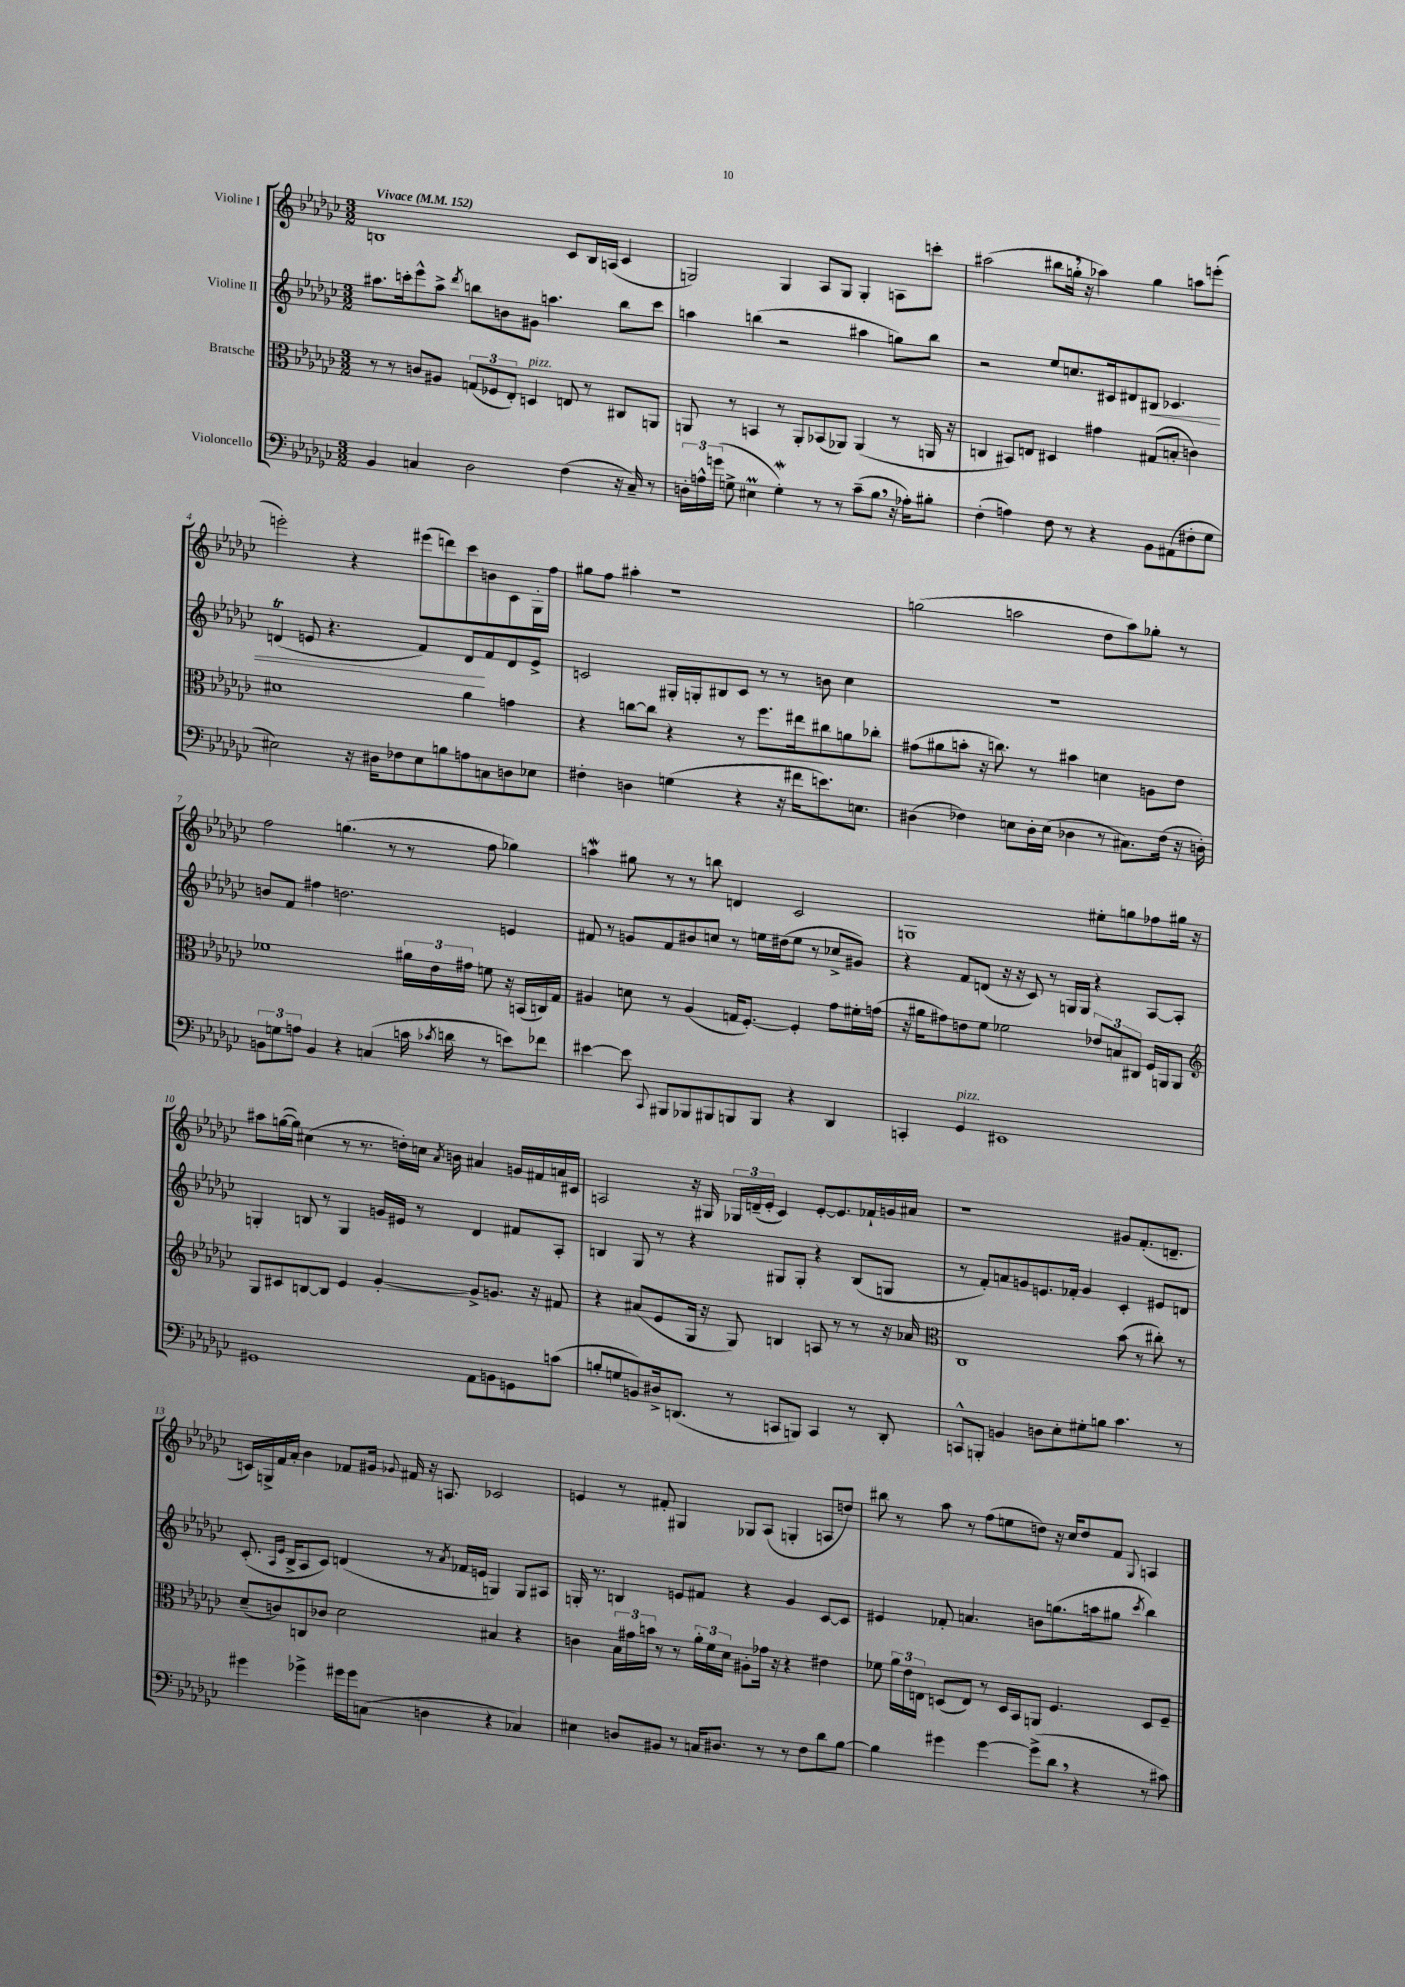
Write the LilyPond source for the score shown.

<<
\new StaffGroup <<
\new Staff = "s0" \with { instrumentName = "Violine I" } {
    \clef treble \key ges \major \numericTimeSignature \time 3/2 \tempo "Vivace" 4 = 152
    \autoBeamOff b1 ces'8[ b16 a16]( ces'4 |
    g2) g4 aes8[ g8] g4-. a8[ c'''8]-. |
    ais''2( bis''8[ g''16]-. \breathe r16 aes''4) g''4 a''8[ e'''8]-.( |
    e'''2-.) r4 eis'''8[( d'''8) ces'''8 b'8 ces'8 ges16-. f''16] |
    gis''8[ f''8] ais''4-. r1 |
    g''2( a''2 des''8[ a''8) ges''8]-. r8 |
    f''2 g''4.( r8 r8 f''8 ges''4) |
    a''4\mordent gis''8 r8 r8 b''8 d'4 ces'2 |
    g1 eis''8[-. g''8 fes''8 gis''16] r16 |
    ais''8[ g''16~( g''16]) cis''4( r8 r8. d''16[-.) c''16] \acciaccatura { aes'8 } b'16 ais'4 g'16[ fis'16 a'16 cis'16] |
    a2 r16 gis16 \tuplet 3/2 { ges16[ d'16--( ees'16]-. } ces'4) ees'8[~-. ees'8. fes'16-! g'16 ais'16] |
    r1 gis'8[ f'8.-.( d'8.]-- |
    c'16[) g16-> f'16 aes'16]-. bes'4 fes'8[ gis'16] \appoggiatura { ges'8 } fis'16 r16 a8. ces'2 |
    e'4 r8 fis'8-. gis4 ges8[ aes8]( g4-. a8[ d''8]) |
    bis''8 r8 aes''8 r8 f''8[( e''8 d''8]) r16 ces''16[ d''8 f'8] \appoggiatura { ges8 } a4 \bar "|." |
}
\new Staff = "s1" \with { instrumentName = "Violine II" } {
    \clef treble \key ges \major \numericTimeSignature \time 3/2
    \autoBeamOff ais''8.[ c'''16-. ees'''8-^ ais''8]-> \acciaccatura { des'''8 } b''8[ b'8 gis'8] a''4. b''8[ c'''8] |
    a''4 b''4( r2 ais''4 g''8[) b''8] |
    r2 ees''8[ c''8. cis'16 dis'8 bis8]\< ces'4. |
    d'4\trill( e'8 r4. f'4) d'8[\! f'8 d'8 e'8]-> |
    c'2 gis16[-. g16-. bis8 c'8] r8 r8 b'8 ces''4 |
    R1. |
    b'8[ f'8] fis''4 d''2. e'4 |
    fis'8 r8 g'8[ fis'8 bis'8 c''8] r8 e''16[ dis''16( e''8] r8 ces''8[-> gis'8]) |
    r4 f'8[ d'8]( r16 r16 ces'8) r8 g16[ g16] r4 aes8[~ aes8]-. |
    g4-. b8 r8 g4 g'16[ eis'16] r8 des'4 fis'8[ aes8]-. |
    b4 ges8 r8 r4 gis8[ gis8]-. r4 b8[( g8] |
    r8 f'8[-.) a'8 g'8 e'8. fes'16]-. g'4 ces'4-. eis'8[ d'8] |
    ces'8.-.( \grace { aes16[ ees'16] } bes16[-> aes8 ces'8]) d'4( r8 \acciaccatura { aes'8 } fes'16[ e'16] g4) g8[ ais8] |
    g16-. r8. b4 e'8[ fis'8] r4 ges'4 ces'8[~ ces'8] |
    eis'4 fes'8-. a'4. b'8[ g''8.( a''16 gis''8] \acciaccatura { ces'''8 } bes''4) \bar "|." |
}
\new Staff = "s2" \with { instrumentName = "Bratsche" } {
    \clef alto \key ges \major \numericTimeSignature \time 3/2
    \autoBeamOff r8 r8 c'8[ ais8] \tuplet 3/2 { g8[( fes8 ees8]-.) } d4^\markup { \italic "pizz." } e8 r8 cis8[ a,8] |
    a,8 r8 b,4 r8 a,8[-. bes,8( aes,8]) aes,4( r8 a,16 r16 |
    c4 bis,8[) e8] dis4 gis'4 gis8[( b8]-. c'4) |
    dis'1 aes'4 g'4 |
    r4 c''8[~ c''8] r4 r8 f''8.[ eis''16 cis''8 a'8 ces''8]-. |
    gis'8[( ais'8 b'8]-. r16 c''8.) r8 bis'4 d'4 a8[ ees'8] |
    fes'1 \tuplet 3/2 { ais'16[ ees'16 gis'16] } f'8 r16 b,16[( c16) ges16] |
    ais4 d'8 r8 ais4( g16[ f8.]~-.) f4-. ges'8[ fis'16-. g'16]( |
    r16 ais'16[ gis'8) e'8 f'8] fes'2 \tuplet 3/2 { ees'8[ b8 cis8] } f16[ a,16 a,8] |
    \clef treble ges8[ cis'8 b8~ b8] ees'4 ges'4~-. ges'8[-> g'8.] r16 fis'8 |
    r4 ais'8[( ees'8 ges16] r16 ges8) b4 a8 r8 r8 r16 aes'16 |
    \clef alto ces1 bes'8( r8 cis''8-.) r8 |
    des'8[--( c'8) c8 ces'8] des'2 bis4 r4 |
    c'4 \tuplet 3/2 { bes16[ gis'16 b'16] } r8 r8 \tuplet 3/2 { aes'16[-. f'16 des'16] } ais8[-. ges'16] r16 r4 eis'4 |
    fes'8 \tuplet 3/2 { aes'16[ ees'16 e16] } d8[( e8]) r8 d16[ bes,16 a,8] f4. d8[ f8]-- \bar "|." |
}
\new Staff = "s3" \with { instrumentName = "Violoncello" } {
    \clef bass \key ges \major \numericTimeSignature \time 3/2
    \autoBeamOff bes,4 c4 des2 f4( r16 c16--) r8 |
    \tuplet 3/2 { d16[-. a16-^ g'16]( } g8-> eis4\prall g4-.\mordent) r8 r8 ces'8[--( bes8] \breathe r16 aes16[-.) bis8]-. |
    f4-.( a4) f8 r8 r4 bes,8[ ais,8( fis8-. ges8] |
    eis2) r16 dis16[ fes8 eis8 b8 a8 c8 d8 ees8] |
    fis4-. d4 g4( r4 r16 fis'16[ e'8.) e8.] |
    dis4( fes4) e8[ dis16-. e16]( des4 r8 cis8.[) fes16]( r16 d16-.) |
    \tuplet 3/2 { b,8[ g8 a8] } b,4 r4 c4( c'16 \acciaccatura { ces'8 } d'16 r8 e'8[) fes'8] |
    eis'4~ eis'8 \appoggiatura { ces,8 } bis,,8[ bes,,8 bis,,8 b,,8 b,,8] r4 des,4 |
    c,4-. ges,4^\markup { \italic "pizz." } eis,1 |
    gis,1 aes,8[ b,8 g,8 c'8]( |
    b8[-. g8 b,8) dis16-> d,8.]( r8 c,8[ b,,8]) c,4 r8 d,8-. |
    c,8[-^ b,,8]-. b,4 d8[ ees8-. gis8-. b8] ces'4. r8 |
    gis'4 ges'4-> gis'16[ gis'16 c8]( d4 r4 ces4) |
    eis4 d8[ bis,8] r8 c16[ dis8.] r8 r8 f8[ des'8 bes8]~ |
    bes4 gis'4 gis'4~ gis'8[->( des'8] \breathe r4 r8 cis'8) \bar "|." |
}
>>
>>
